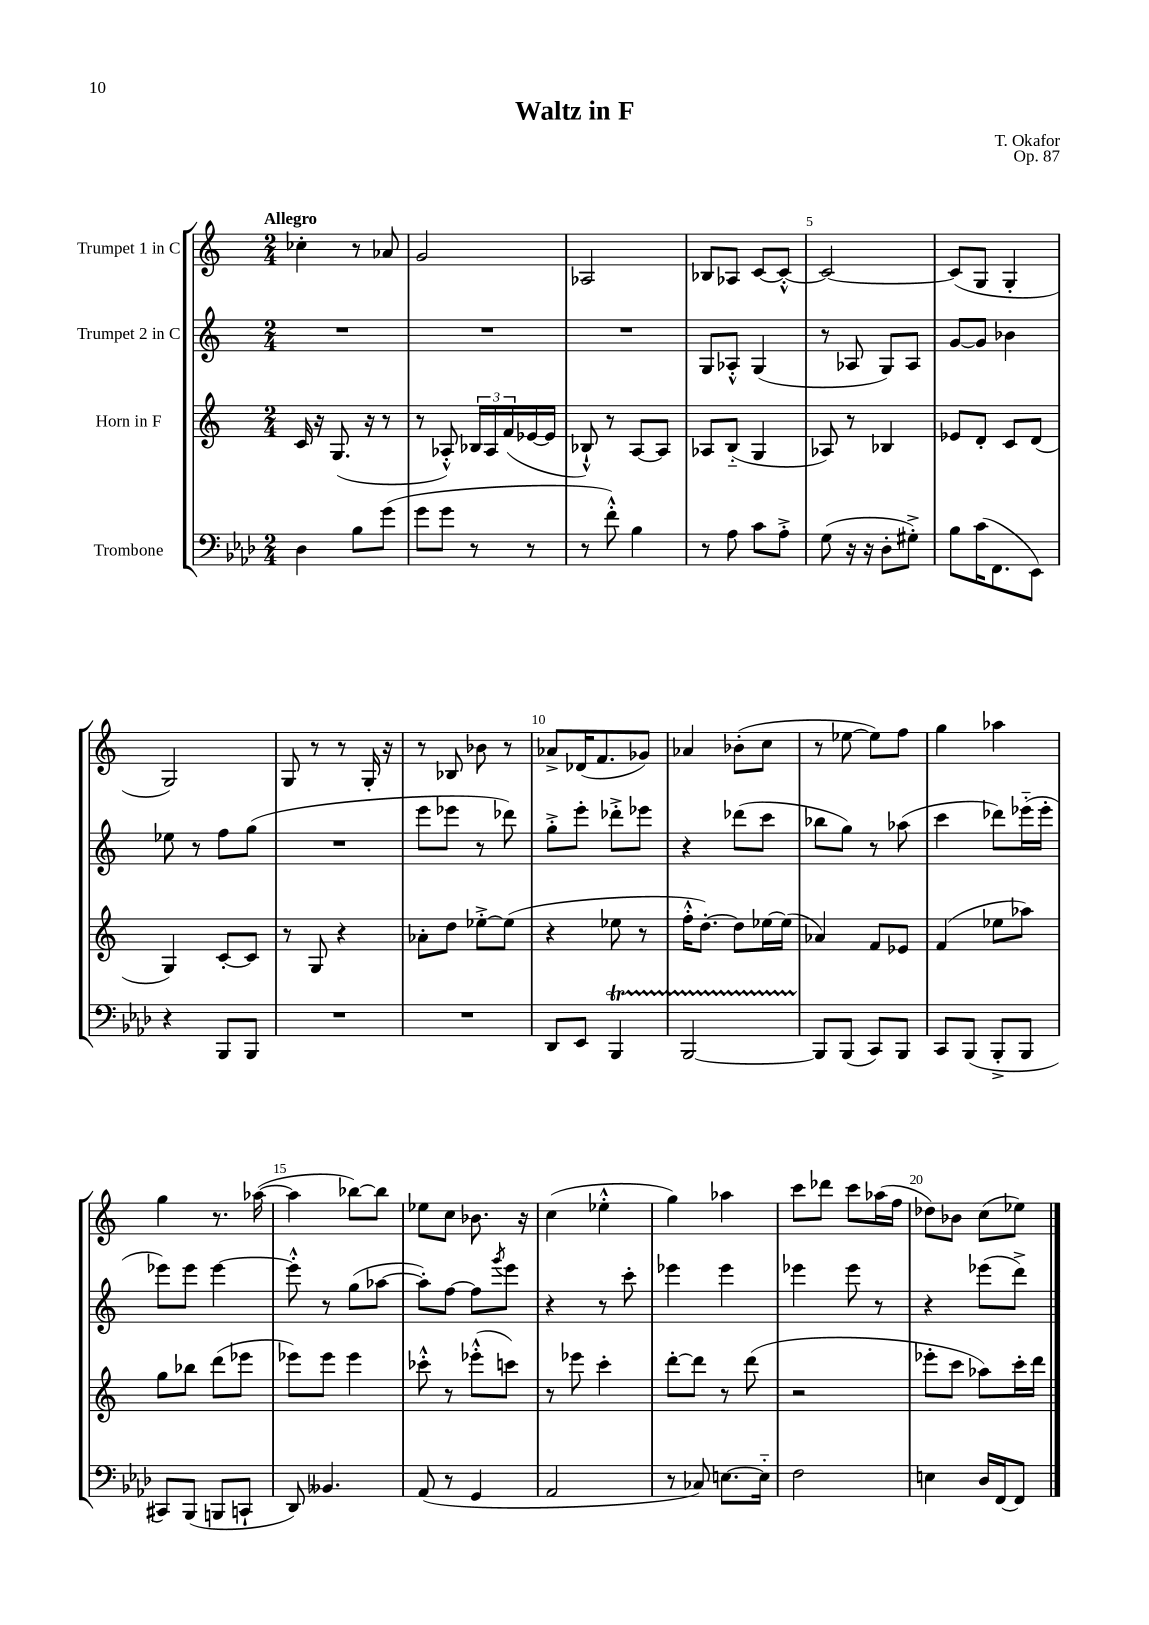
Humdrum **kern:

**kern	**kern	**kern	**kern
*part4	*part3	*part2	*part1
*staff4	*staff3	*staff2	*staff1
*I"Trombone	*I"Horn in F	*I"Trumpet 2 in C	*I"Trumpet 1 in C
*clefF4	*clefG2	*clefG2	*clefG2
*k[b-e-a-d-]	*k[]	*k[]	*k[]
*M2/4	*M2/4	*M2/4	*M2/4
=1	=1	=1	=1
!	!	!	!LO:TX:a:B:t=Allegro
4D-\	16c/	2r	4cc-X'\
.	16r	.	.
.	(8.G/	.	.
8B-\L	.	.	8r
.	16r	.	.
(8g\J	8r	.	8a-X/
=2	=2	=2	=2
8g\L	8r	2r	2g/
8g\J	8A-X'^^/)	.	.
8r	24B-X/LL	.	.
.	24A-/	.	.
.	(24f/	.	.
8r	[16e-X/	.	.
.	16e-/JJ]	.	.
=3	=3	=3	=3
8r	8B-X`^^/)	2r	2A-X/
8f'^^\)	8r	.	.
4B-\	[8A/L	.	.
.	8A/J]	.	.
=4	=4	=4	=4
8r	8A-X/L	8G/L	8B-X/L
8A-\	(8B/J	8A-X'^^/J	8A-X/J
8c\L	4G/	(4G/	[8c/L
8A-'^\J	.	.	8c'^^/J_
=5	=5	=5	=5
(8G\	8A-X/)	8r	2c/_
16r	8r	8A-X/	.
16r	.	.	.
8D-'\L	4B-X/	8G/L)	.
8G#X'^\J)	.	8A-/J	.
=6	=6	=6	=6
8B-\L	8e-X/L	[8g/L	(8c/L]
(16c\K	8d'/J	8g/J]	8G/J
8.FF\	.	.	.
.	8c/L	4b-X\	4G'/
8EE-\J)	(8d/J	.	.
!!LO:LB:g=z
=7	=7	=7	=7
4r	4G/)	8ee-X\	2G/)
.	.	8r	.
8BBB-/L	[8c'/L	8ff\L	.
8BBB-/J	8c/J]	(8gg\J	.
=8	=8	=8	=8
2r	8r	2r	8G/
.	8G/	.	8r
.	4r	.	8r
.	.	.	16G'/
.	.	.	16r
=9	=9	=9	=9
2r	8a-X'\L	8eee\L	8r
.	8dd\J	8eee-X\J	8B-X/
.	[8ee-X'^\L	8r	8b-X\
.	(8ee-\J]	8ddd-X\)	8r
=10	=10	=10	=10
8DD-/L	4r	8gg'^\L	8a-X^/L
8EE-/J	.	8eee'\J	(16d-X/K
.	.	.	8.f/
4BBB-T/	8ee-X\	8ddd-X'^\L	.
.	8r	8eee-X\J	8g-X/J)
=11	=11	=11	=11
[2BBB-TTT/	16ff'^^\KL	4r	4a-X/
.	[8.dd'\J)	.	.
.	8dd\L]	(8ddd-X\L	(8b-X'\L
.	[16ee-X\L	8ccc\J	8cc\J
.	(16ee-\JJ]	.	.
=12	=12	=12	=12
8BBB-/L]	4a-X/)	8bb-X\L	8r
(8BBB-/J	.	8gg\J)	[8ee-X\
8CC/L)	8f/L	8r	8ee-\L])
8BBB-/J	8e-X/J	(8aa-X\	8ff\J
=13	=13	=13	=13
8CC/L	(4f/	4ccc\	4gg\
(8BBB-/J	.	.	.
8BBB-'^/L	8ee-X\L	8ddd-X\L)	4aa-X\
8BBB-/J	8aa-X\J)	(16eee-X\L	.
.	.	16eee-'\JJ	.
!!LO:LB:g=z
=14	=14	=14	=14
8CC#X/L)	8gg\L	8eee-X\L)	4gg\
(8BBB-/J	8bb-X\J	8eee-\J	.
8BBBn/L	(8ddd\L	[4eee-\	8.r
8CCn`/J	8eee-X\J	.	.
.	.	.	([16aa-X\
=15	=15	=15	=15
8DD-/)	8eee-X\L)	8eee-'^^\]	4aa-\]
4.BB--X/	8eee-\J	8r	.
.	4eee-\	(8gg\L	[8bb-X\L)
.	.	[8aa-X\J	8bb-\J]
=16	=16	=16	=16
(8AA-/	8ccc-X'^^\	8aa-'\L])	8ee-X\L
8r	8r	[8ff\J	8cc\J
4GG/	(8eee-X'^^\L	8ff\L]	8.b-X\
.	.	8qggg/	.
.	8cccn\J)	8eee\J	.
.	.	.	16r
=17	=17	=17	=17
2AA-/	8r	4r	(4cc\
.	8eee-X\	.	.
.	4ccc'\	8r	4ee-X'^^\
.	.	8ccc'\	.
=18	=18	=18	=18
8r	[8ddd'\L	4eee-X\	4gg\)
8C-X/)	8ddd\J]	.	.
[8.En\L	8r	4eee-\	4aa-X\
.	(8ddd\	.	.
16E\Jk]	.	.	.
=19	=19	=19	=19
2F\	2r	4eee-X\	8ccc\L
.	.	.	8ddd-X\J
.	.	8eee-\	8ccc\L
.	.	8r	(16aa-X\L
.	.	.	16ff\JJ
=20	=20	=20	=20
4En\	8eee-X'\L	4r	8dd-X\L)
.	8ccc\J	.	8b-X\J
16D-/LL	8aa-X\L)	(8eee-X\L	(8cc\L
[16FF/J	.	.	.
8FF/J]	16ccc'\L	8ddd^\J)	8ee-X\J)
.	16ddd\JJ	.	.
==	==	==	==
*-	*-	*-	*-
